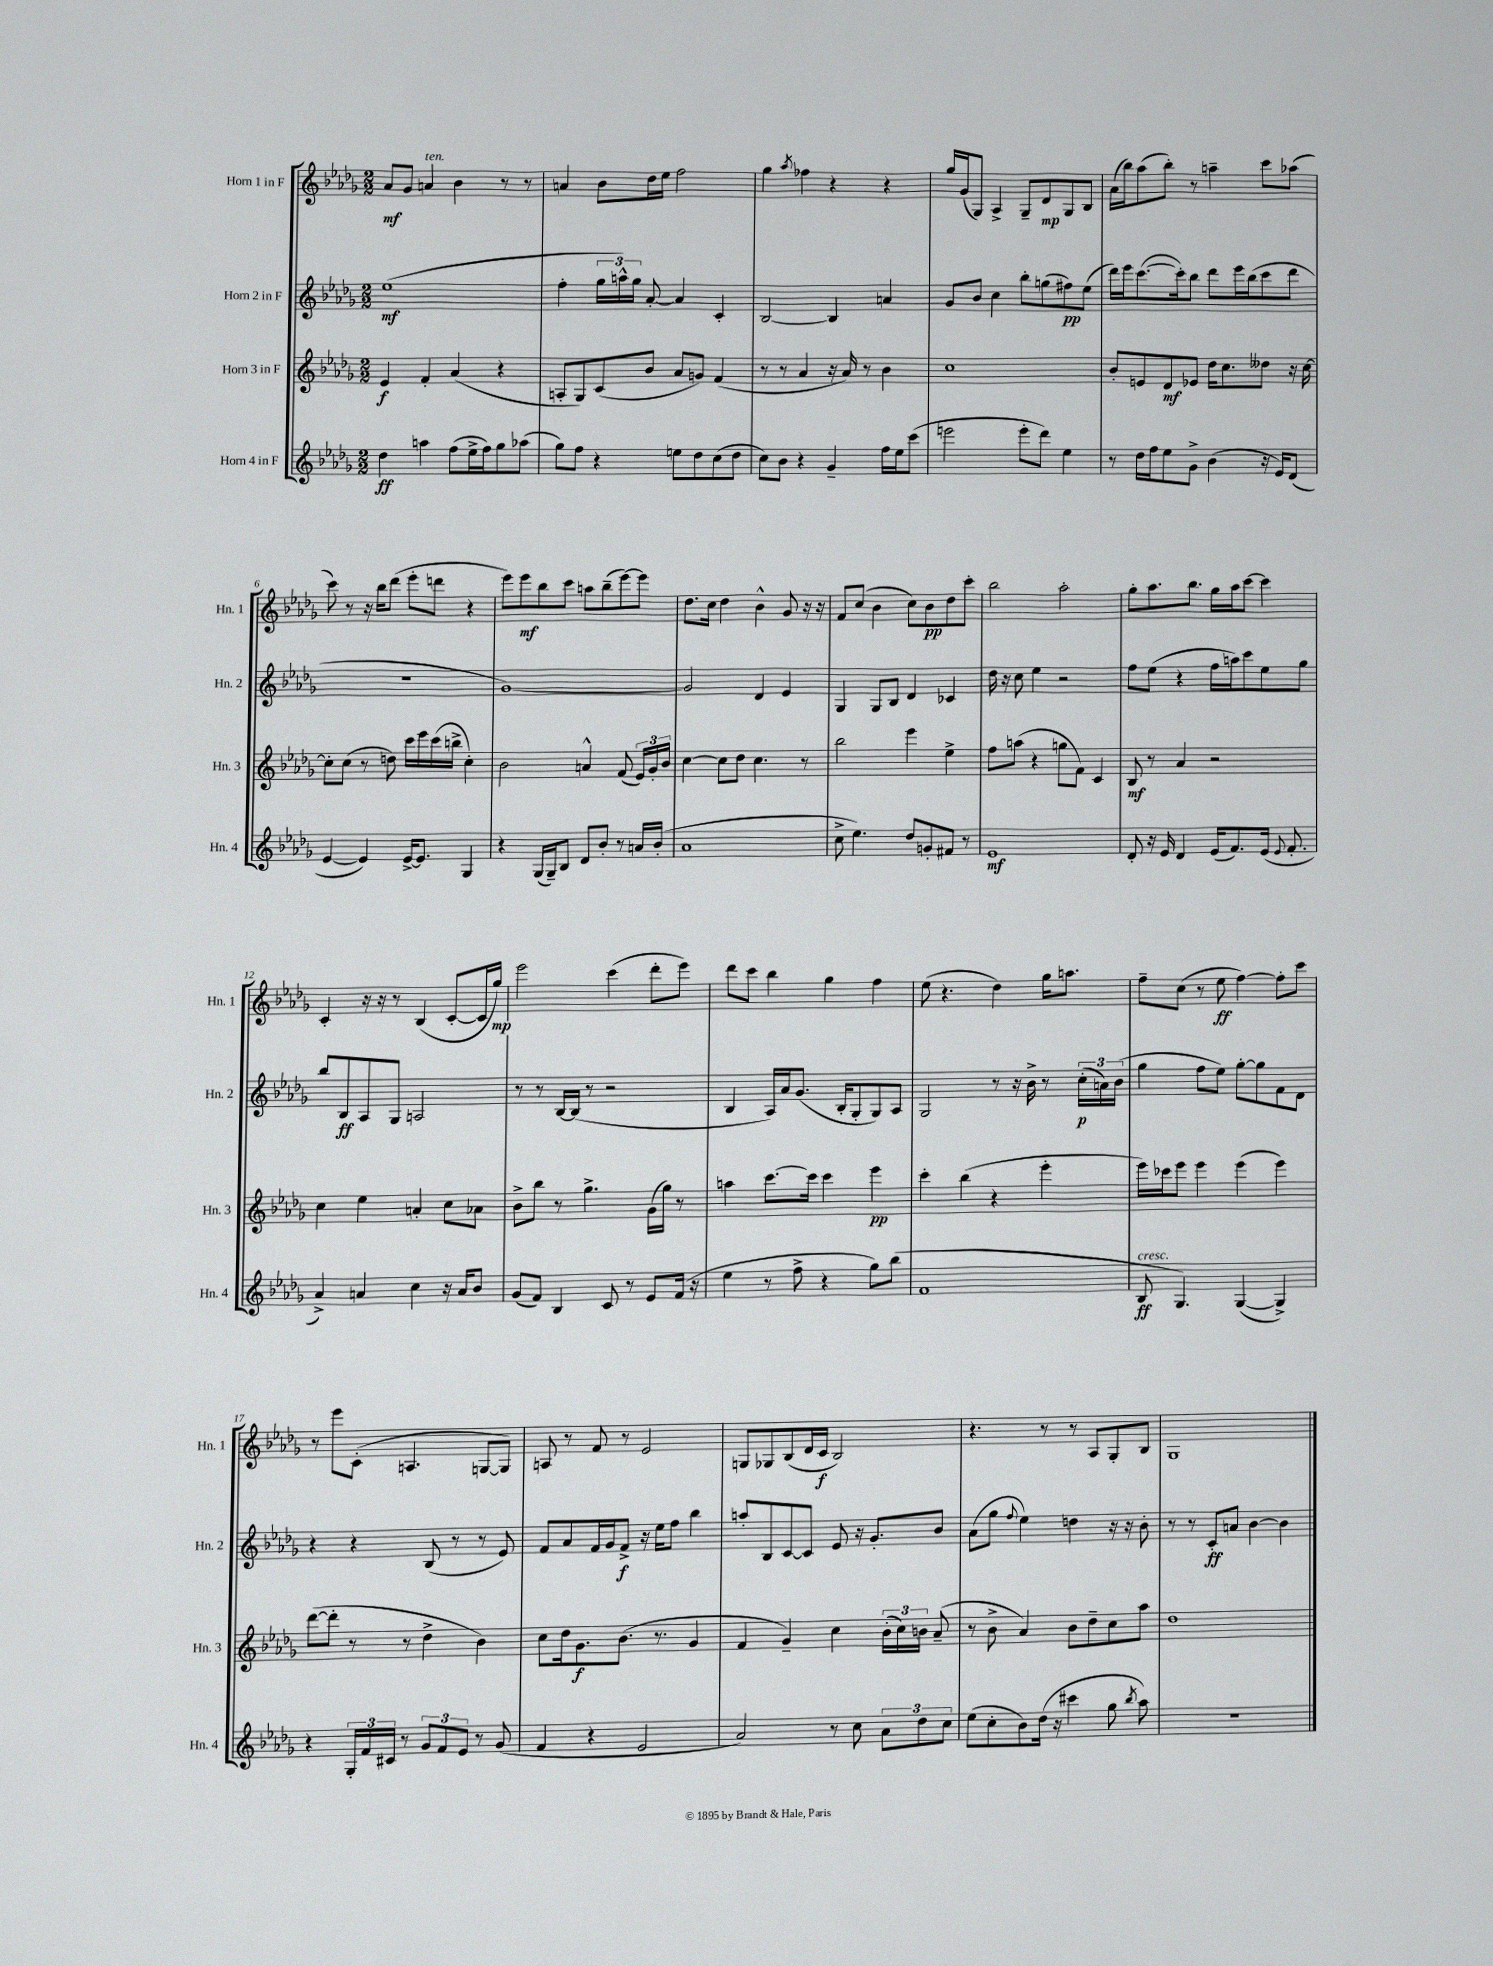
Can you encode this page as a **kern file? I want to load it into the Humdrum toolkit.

**kern	**kern	**kern	**kern
*staff4	*staff3	*staff2	*staff1
*clefG2	*clefG2	*clefG2	*clefG2
*k[b-e-a-d-g-]	*k[b-e-a-d-g-]	*k[b-e-a-d-g-]	*k[b-e-a-d-g-]
*M2/2	*M2/2	*M2/2	*M2/2
4dd-	4e-	(1ee-	8a-
.	.	.	8g-
4aa	4f'	.	4a
(8ff	(4a-	.	4b-
16ee-^	.	.	.
16ff)	.	.	.
8gg-	4r	.	8r
(8aa-	.	.	8r
=	=	=	=
8gg-)	8A'	4ff'	4a
8ff	8G-)	.	.
4r	(8c	24gg-	8b-
.	.	24aa^^)	.
.	.	24gg-	.
.	8b-	[8a-'	16dd-
.	.	.	16ee-
8ee	8a-	4a-]	2ff
8dd-	8g)	.	.
(8cc	(4f	4c'	.
8dd-	.	.	.
=	=	=	=
8cc)	8r	[2B-	4gg-
8b-	8r	.	.
.	.	.	8qaa-
4r	4a-	.	4ff-
4g-~	16r	4B-]	4r
.	16a-)	.	.
.	8r	.	.
16ff	4b-	4a	4r
16ee-	.	.	.
(8ccc	.	.	.
=	=	=	=
2eee	1cc	8g-	16gg-
.	.	.	(16g-
.	.	8b-	8G-)
.	.	4cc	4A-^
8eee'	.	8bb-'	8G-~
8ddd-)	.	(8gg	8d-
4ee-	.	8ff#)	8G-
.	.	(8ee-	8B-
=	=	=	=
8r	8b-'	16ddd-)	(16a-
.	.	16eee-	16bb-)
16dd-	8e	([8.ccc	(8aa-
16ff	.	.	.
8ee-	8d-	.	8bb-')
.	.	16ccc'])	.
8g-^	8e-	8bb-	8r
(4b-	16dd-	8ddd-	4aa~
.	8.cc	.	.
.	.	16eee-	.
.	.	(16bb-	.
16r	8dd--	8ccc	8ccc
16e-)	.	.	.
(8d-	16r	8ddd-	(8aa-
.	[16cc	.	.
=	=	=	=
[4e-	8cc']	1r	8ccc)
.	(8cc	.	8r
4e-])	8r	.	16r
.	.	.	16bb-
.	8dd)	.	(8ddd-
[16e-^	16ccc	.	8eee-'
8.e-]	16eee-	.	.
.	(16ccc	.	8ddd
.	16bb^	.	.
4G-	4cc')	.	4r
=	=	=	=
4r	2b-	[1g-)	8eee-)
.	.	.	8eee-
(16G-	.	.	8bb-
16G-~)	.	.	.
8B-	.	.	8ccc
8d-	4a^^	.	8aa
8b-'	.	.	(8bb-~
8r	(8f	.	[8eee-)
16a	24e-)	.	8eee-]
.	24g-'	.	.
(16b-'	.	.	.
.	24b-	.	.
=	=	=	=
1a-	[4cc	2g-]	8.dd-
.	.	.	16cc
.	8cc]	.	4dd-
.	8dd-	.	.
.	4.cc	4d-	4b-^^
.	.	4e-	8g-
.	8r	.	16r
.	.	.	16r
=	=	=	=
8cc^	2bb-	4G-	8f
4.ee-)	.	.	(8cc
.	.	8G-	4b-
.	.	8B-	.
8dd-	4eee-	4d-	8cc)
8g'	.	.	8b-
8f#	4ee-^	4c-	8dd-
8r	.	.	8ccc'
=	=	=	=
1e-	8ff	16dd-	2bb-
.	.	16r	.
.	(8aa	8cc	.
.	4r	4ee-	.
.	8gg	2r	2aa-'
.	8f)	.	.
.	4c	.	.
=	=	=	=
8d-'	8B-	8ff	8gg-'
16r	8r	(8ee-	8.aa-
16e-	.	.	.
4d-	4a-	4r	.
.	.	.	8.bb-
(16e-	2r	16ff	16gg-
8.f)	.	16aa)	16aa-
.	.	8ccc	[8ccc
(16e-	.	8ee-	4ccc]
8qqe-	.	.	.
8.f'	.	.	.
.	.	8gg-	.
=	=	=	=
4a-^)	4cc	8bb-	4c'
.	.	8B-	.
4a	4ee-	8A-	16r
.	.	.	16r
.	.	8G-	8r
4cc	4a'	2A	(4B-
16r	8cc	.	[8c'
16a	.	.	.
8b-	8a-	.	16c]
.	.	.	16gg-)
=	=	=	=
(8g-	8b-^	8r	2eee-
8f)	8bb-	8r	.
4B-	8r	[16B-	.
.	.	(16B-]	.
.	4.gg-^	8r	.
8c	.	2r	(4ccc
8r	.	.	.
8e-	(16g-	.	8ddd-'
.	16gg-)	.	.
(16f	8r	.	8eee-)
16r	.	.	.
=	=	=	=
4ee-	4aa	4B-	8ddd-
.	.	.	8ccc
8r	[8.ccc	16A-)	4bb-
.	.	16a-	.
8ff^	.	(8.g-	.
.	16ccc]	.	.
4r	4ccc	.	4gg-
.	.	16B-'	.
.	.	8G-'	.
8gg-)	4eee-	8G-)	4ff
(8bb-	.	8A-	.
=	=	=	=
1f	4ccc'	2G-	(8ee-
.	.	.	4.r
.	(4bb-	.	.
.	4r	8r	4dd-)
.	.	16r	.
.	.	16b-^	.
.	4eee-'	8r	16gg-
.	.	.	8.aa
.	.	(24cc'	.
.	.	24a)	.
.	.	(24b-	.
=	=	=	=
8B-	16eee-)	4gg-	8ff~
.	16ccc-	.	.
4.G-)	8eee-	.	(8cc
.	4eee-	8ff	8r
.	.	8ee-)	8ee-
([4G-	(4eee-	[8gg-'	[4ff)
.	.	8gg-]	.
4G-^])	4eee-)	8f	8ff']
.	.	8d-	8ccc
=	=	=	=
4r	([8ddd-	4r	8r
.	8ddd-']	.	8eee-
24G-'	8r	4r	(8c'
24f	.	.	.
24c#	.	.	.
8r	8r	.	4.A
12g-	4dd-^	(8B-	.
12f	.	.	.
.	.	8r	.
12e-	.	.	.
8r	4b-)	8r	[8G
(8g-	.	8e-)	8G])
=	=	=	=
4f	8cc	8f	8A
.	16dd-	8a-	8r
.	8.g-	.	.
4r	.	16f	8f
.	.	16g-	.
.	(8.b-	8f^	8r
2e-	.	16r	2e-
.	8.r	16ee-	.
.	.	8ff	.
.	4g-	4bb-	.
=	=	=	=
2a-)	4f	8aa'	8G
.	.	8B-	8G-
.	4g-~)	[8c	(8B-
.	.	8c]	16d-
.	.	.	16c
8r	4cc	8e-	2B-)
8cc	.	16r	.
.	.	8.g-'	.
12a-	(24b-'	.	.
.	24cc)	.	.
12dd-	24b	.	.
.	(8a-~	8b-	.
12cc	.	.	.
=	=	=	=
(8ee-	8r	(8a-	4.r
8cc'	8b-^	8gg-	.
.	.	8qqff	.
8b-)	4a-)	4ee-)	.
(16dd-	.	.	8r
16r	.	.	.
4ccc#	8b-	4dd	8r
.	8dd-~	.	8A-
8gg-	8cc	16r	8G-'
.	.	16r	.
8qbb-	.	.	.
8aa-)	8aa-	8b-'	8B-
=	=	=	=
1r	1dd-	8r	1G-
.	.	8r	.
.	.	8c'	.
.	.	8a	.
.	.	[4b-	.
.	.	4b-]	.
==	==	==	==
*-	*-	*-	*-
